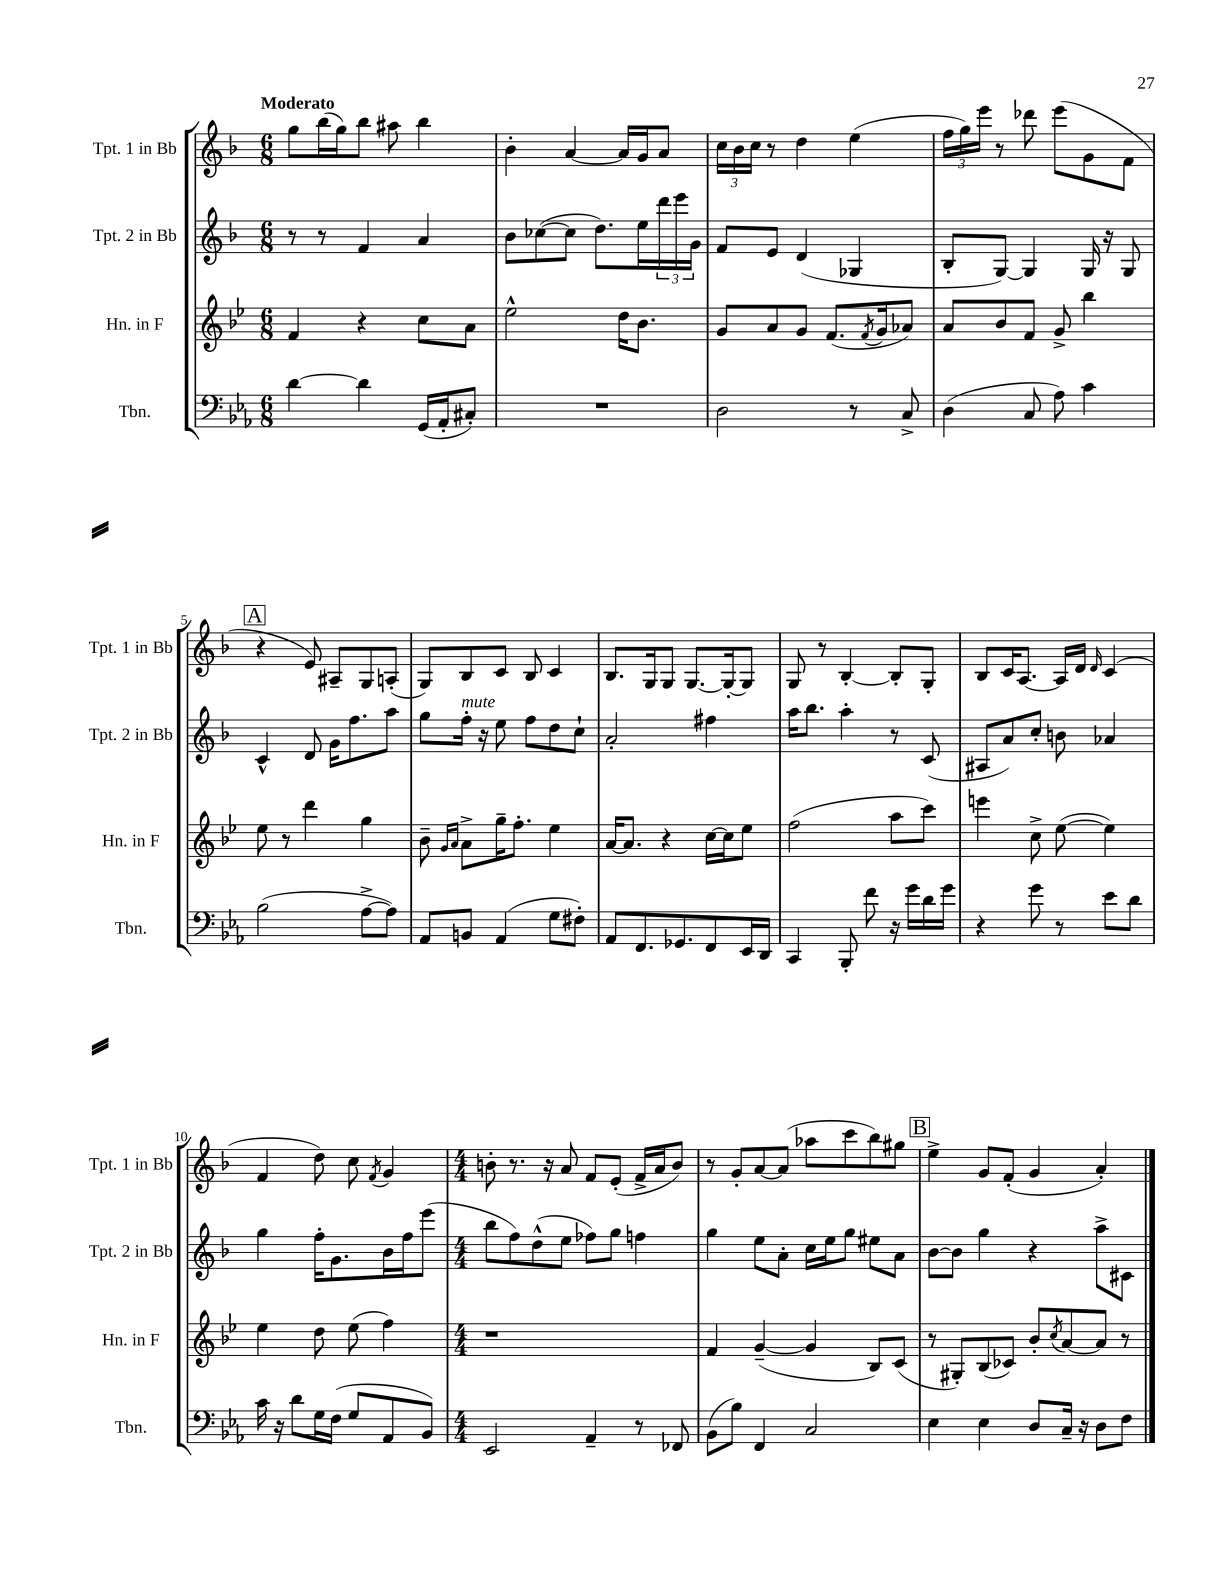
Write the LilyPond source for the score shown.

<<
\new StaffGroup <<
\new Staff = "s0" \with { instrumentName = "Tpt. 1 in Bb" shortInstrumentName = "Tpt. 1 in Bb" } {
    \clef treble \key f \major \numericTimeSignature \time 6/8 \tempo "Moderato"
    g''8 bes''16( g''16) bes''8 ais''8 bes''4 |
    bes'4-. a'4~ a'16 g'16 a'8 |
    \tuplet 3/2 { c''16 bes'16 c''16 } r8 d''4 e''4( |
    \tuplet 3/2 { f''16 g''16) e'''16 } r8 des'''8 e'''8( g'8 f'8 |
    \mark \markup { \box "A" } r4 e'8) ais8-- g8 a8-.( |
    g8) bes8 c'8 bes8 c'4 |
    bes8. g16 g8 g8.~ g16~-. g8 |
    g8 r8 bes4~-. bes8-. g8-. |
    bes8 c'16 a8.~ a16 d'16 \grace { d'16 } c'4( |
    f'4 d''8) c''8 \acciaccatura { f'8 } g'4 |
    \numericTimeSignature \time 4/4 b'8-. r8. r16 a'8 f'8 e'8-.( f'16-> a'16 b'8) |
    r8 g'8-. a'8~ a'8( aes''8 c'''8 bes''8) gis''8 |
    \mark \markup { \box "B" } e''4-> g'8 f'8-.( g'4 a'4-.) \bar "|." |
}
\new Staff = "s1" \with { instrumentName = "Tpt. 2 in Bb" shortInstrumentName = "Tpt. 2 in Bb" } {
    \clef treble \key f \major \numericTimeSignature \time 6/8
    r8 r8 f'4 a'4 |
    bes'8 ces''8~( ces''8 d''8.) e''16 \tuplet 3/2 { d'''16 e'''16 g'16 } |
    f'8 e'8 d'4( ges4 |
    bes8-. g8~) g4 g16 r16 g8 |
    \mark \markup { \box "A" } c'4-^ d'8 g'16 f''8. a''8 |
    g''8 f''16-.^\markup { \italic "mute" } r16 e''8 f''8 d''8 c''8-! |
    a'2-. fis''4 |
    a''16 bes''8. a''4-. r8 c'8( |
    ais8 a'8) c''8-. b'8 aes'4 |
    g''4 f''16-. g'8. bes'16 f''16 e'''8( |
    \numericTimeSignature \time 4/4 bes''8 f''8) d''8-^( e''8 fes''8) g''8 f''4 |
    g''4 e''8 a'8-. c''16 e''16 g''8 eis''8 a'8 |
    \mark \markup { \box "B" } bes'8~ bes'8 g''4 r4 a''8-> cis'8 \bar "|." |
}
\new Staff = "s2" \with { instrumentName = "Hn. in F" shortInstrumentName = "Hn. in F" } {
    \clef treble \key bes \major \numericTimeSignature \time 6/8
    f'4 r4 c''8 a'8 |
    ees''2-^ d''16 bes'8. |
    g'8 a'8 g'8 f'8.( \acciaccatura { f'8 } g'16 aes'8) |
    a'8 bes'8 f'8 g'8-> bes''4 |
    \mark \markup { \box "A" } ees''8 r8 d'''4 g''4 |
    bes'8-- \grace { g'16 a'16 } a'8-> g''16-- f''8.-. ees''4 |
    a'16~ a'8. r4 c''16~ c''16 ees''8 |
    f''2( a''8 c'''8) |
    e'''4 c''8-> ees''8~( ees''4) |
    ees''4 d''8 ees''8( f''4) |
    \numericTimeSignature \time 4/4 r1 |
    f'4 g'4~--( g'4 bes8) c'8( |
    \mark \markup { \box "B" } r8 gis8-.) bes8( ces'8) bes'8-. \acciaccatura { c''8 } a'8~ a'8 r8 \bar "|." |
}
\new Staff = "s3" \with { instrumentName = "Tbn." shortInstrumentName = "Tbn." } {
    \clef bass \key ees \major \numericTimeSignature \time 6/8
    d'4~ d'4 g,16( aes,16-. cis8-.) |
    R2. |
    d2 r8 c8-> |
    d4( c8 aes8) c'4 |
    \mark \markup { \box "A" } bes2( aes8~-> aes8) |
    aes,8 b,8 aes,4( g8 fis8-.) |
    aes,8 f,8. ges,8. f,8 ees,16 d,16 |
    c,4 bes,,8-. f'8 r16 g'16 d'16 g'16 |
    r4 g'8 r8 ees'8 d'8 |
    c'16 r16 d'8 g16 f16( g8 aes,8 bes,8) |
    \numericTimeSignature \time 4/4 ees,2 aes,4-- r8 fes,8 |
    bes,8( bes8) f,4 c2 |
    \mark \markup { \box "B" } ees4 ees4 d8 c16-- r16 d8 f8 \bar "|." |
}
>>
>>
